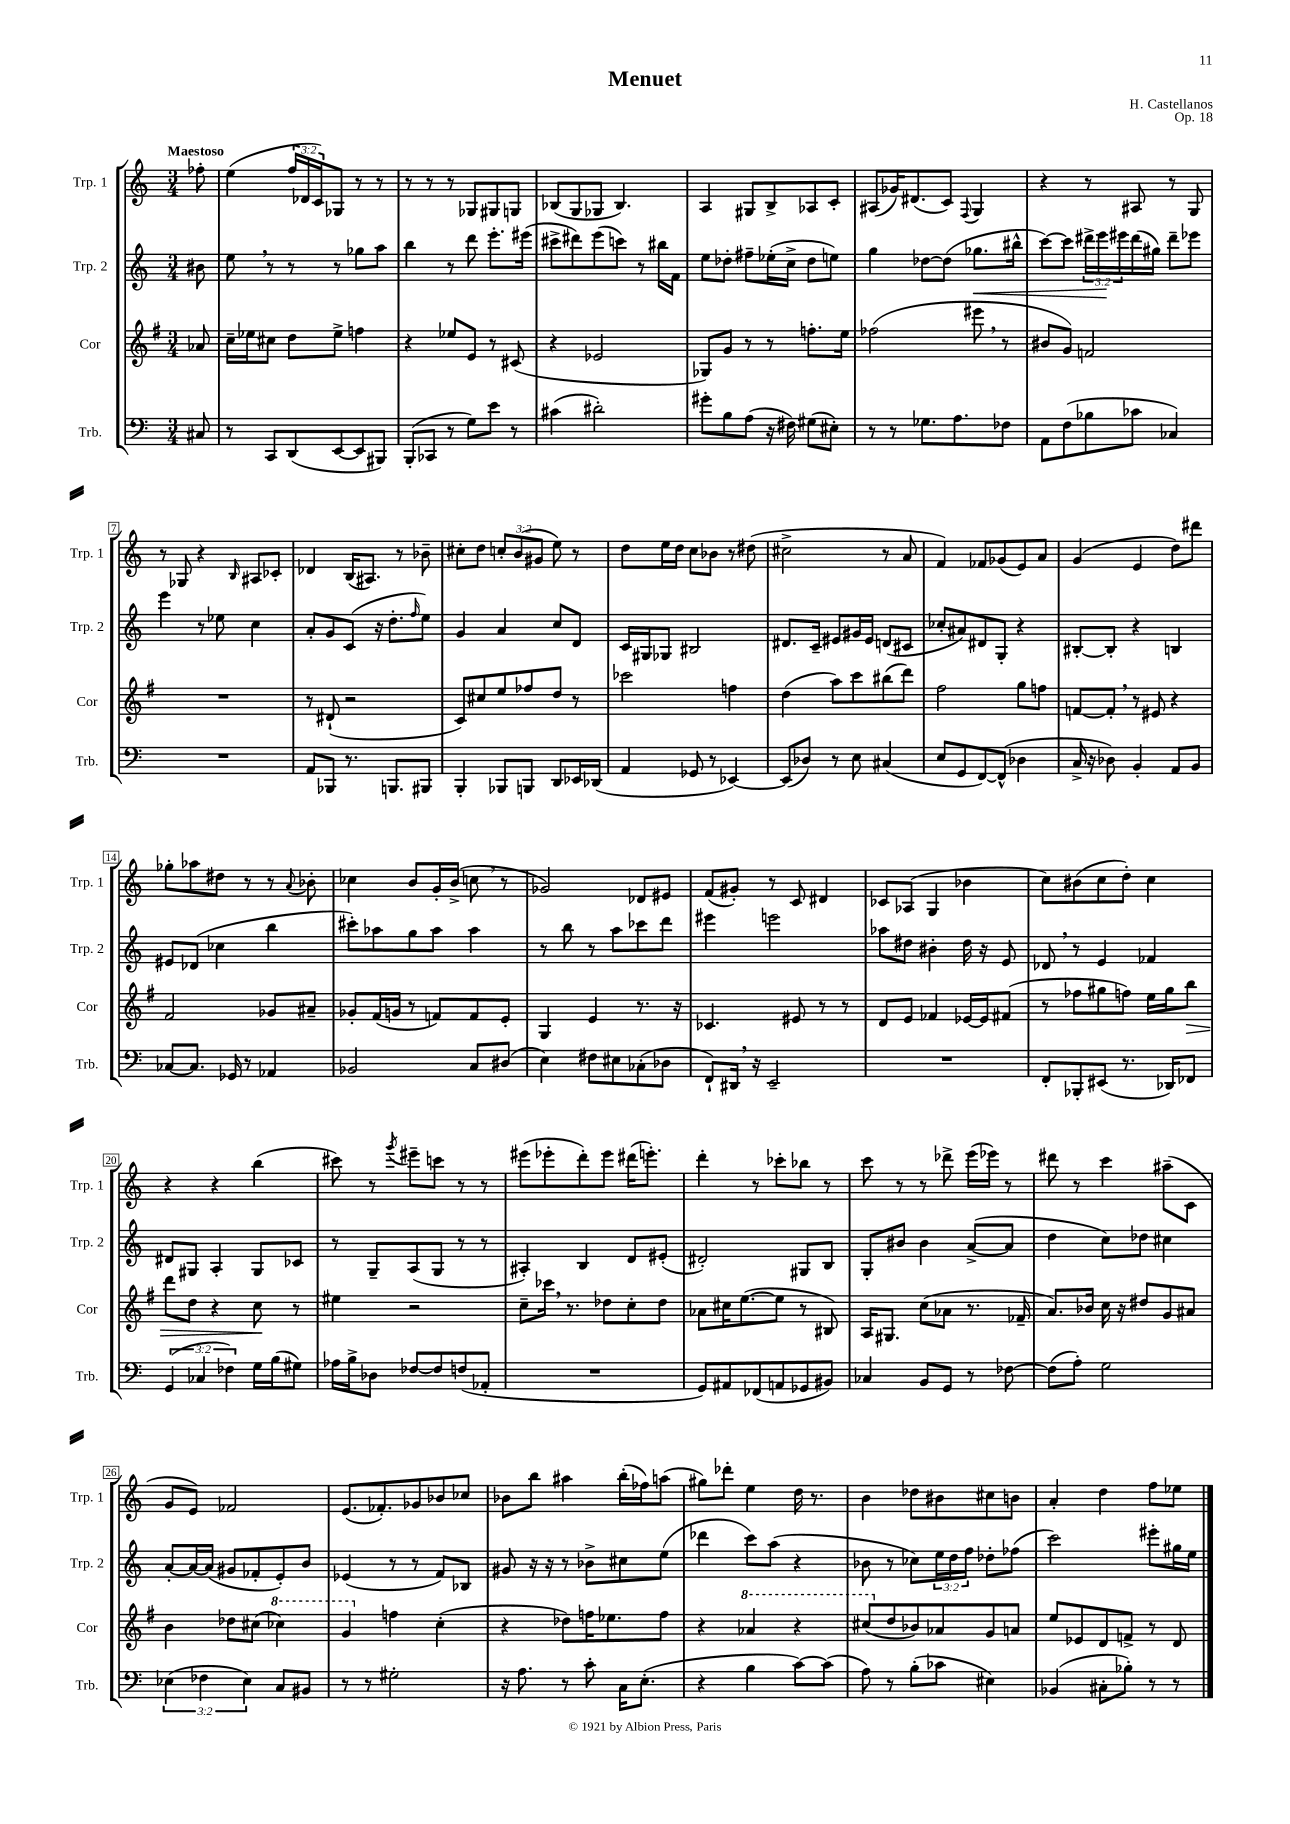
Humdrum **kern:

**kern	**kern	**kern	**kern
*staff4	*staff3	*staff2	*staff1
*clefF4	*clefG2	*clefG2	*clefG2
*k[]	*k[f#]	*k[]	*k[]
*M3/4	*M3/4	*M3/4	*M3/4
8C#	8a-	8b#	8ff-'
=	=	=	=
8r	16cc~	8ee	(4ee
.	16ee-	.	.
8CC	8cc#	8r	.
(8DD	8dd	8r	24ff
.	.	.	24d-
.	.	.	24c)
[8EE	8ee-^	8r	8G-
8EE]	4ff	8gg-	8r
8BBB#)	.	8aa	8r
=	=	=	=
(8BBB'	4r	4bb	8r
8CC-	.	.	8r
8r	8ee-	8r	8r
8G)	8e	8ddd	8G-
8e	8r	8.eee'	8G#
8r	(8c#	.	8G
.	.	(16eee#	.
=	=	=	=
(4c#	4r	8ccc#^	(8B-
.	.	8ddd#)	8G
2d#')	2e-	(8eee	8G-
.	.	8ccc)	4.B-)
.	.	8r	.
.	.	16bb#	.
.	.	16f	.
=	=	=	=
8g#'	8G-)	8ee	4A
8B	8g	8dd-'	.
(8A	8r	8ff#~	8G#
16r	8r	(16ee-'	8B^
16F#)	.	16cc^	.
(8G#	8.ff'	8dd-	8A-
8E#')	.	8ee)	8c'
.	16ee	.	.
=	=	=	=
8r	(2ff-	4gg	(8A#
8r	.	.	16g-)
.	.	.	(8.d#
8.G-	.	[8dd-	.
.	.	(8dd-]	8c)
8.A	.	.	.
.	.	.	8qqF
.	8eee#	8.gg-	4G
8F-	8r	.	.
.	.	16bb#^^	.
=	=	=	=
8AA	8b#	[8ccc)	4r
(8F	8g)	8ccc]	.
8B-	2f	24ddd#^	8r
.	.	24eee	.
.	.	24eee#	.
8c-	.	(16ddd#	8A#
.	.	16gg#)	.
4C-)	.	8ddd#~	8r
.	.	8eee-	8G
=	=	=	=
2.r	2.r	4eee	8r
.	.	.	8G-
.	.	8r	4r
.	.	8ee-	.
.	.	.	16qqB
.	.	4cc	8A#
.	.	.	8c-'
=	=	=	=
8AA	8r	8a'	4d-
8BBB-	(8d#`	8g	.
8.r	2r	(8c	(16B
.	.	.	8.A#)
.	.	16r	.
8.BBB	.	8.dd'	.
.	.	.	8r
.	.	16qqff	.
8BBB#	.	8ee)	8b-~
=	=	=	=
4BBB'	8c)	4g	8cc#'
.	8cc#	.	8dd
8BBB-	8ee	4a	12cc'
.	.	.	(12b
8BBB	8ff-	.	.
.	.	.	12g#
8DD	8dd	8cc	8ee)
16EE-	8r	8d	8r
(16DD-	.	.	.
=	=	=	=
4AA	2ccc-	16c	8dd
.	.	16G#	.
.	.	8G-	16ee
.	.	.	16dd
8GG-	.	2B#	8cc
8r	.	.	8b-
[4EE-)	4ff	.	8r
.	.	.	(8dd#
=	=	=	=
(8EE-]	(4dd	8.d#	2cc#^
8D-)	.	.	.
.	.	16c~	.
8r	8aa)	8e#	.
8E	8ccc	16g#	.
.	.	16e#	.
(4C#	(8bb#	(8d	8r
.	8ddd)	8c#	8a
=	=	=	=
8E	2ff#	8cc-'	4f)
8GG	.	8a#)	.
[8FF)	.	8d#	8f-
(8FF^^]	.	8G'	(8g-
4D-	8gg	4r	8e)
.	8ff	.	8a
=	=	=	=
16C^	[8f	[8B#'	(4g
16r	.	.	.
8D-)	8f']	8B#']	.
4BB'	8r	4r	4e
.	8e#	.	.
8AA	4r	4B	8dd)
8BB	.	.	8ddd#
=	=	=	=
[8C-	2f#	8e#	8gg-'
8.C-]	.	(8d-	8aa-
.	.	4cc-	8dd#
16GG-	.	.	.
8r	.	.	8r
4AA-	8g-	4bb	8r
.	.	.	8qqa
.	8a#~	.	8b-'
=	=	=	=
2BB-	8g-'	8ccc#')	4cc-
.	(16f#	8aa-	.
.	16g	.	.
.	8r	8gg	8b
.	8f)	8aa-	16g'
.	.	.	(16b^
8C	8f	4aa-	8cc
(8D#	8e'	.	8r
=	=	=	=
4E)	4G	8r	2g-)
.	.	8bb	.
8F#	4e	8r	.
8E#	.	8aa	.
(8C-'	8.r	8ccc-	8d-
8D-	.	8ddd	8e#
.	16r	.	.
=	=	=	=
8FF`)	4.c-	4eee#	(8f
16DD#	.	.	8g#')
16r	.	.	.
2EE~	.	2eee	8r
.	8e#	.	8c
.	8r	.	4d#
.	8r	.	.
=	=	=	=
2.r	8d	8aa-	8c-
.	8e	8dd#	(8A-
.	4f-	4b#'	4G
.	[16e-	16dd#	4b-
.	16e-]	16r	.
.	(8f#	8e	.
=	=	=	=
8FF'	8r	8d-	8cc)
8BBB-'	8ff-	8r	(8b#
(8EE#	8gg#	4e	8cc
8.r	8ff)	.	8dd')
.	16ee	4f-	4cc
16DD-)	16gg#	.	.
8FF-	8bb	.	.
=	=	=	=
(6GG	8ddd	8d#	4r
.	8dd	8G#	.
6C-	.	.	.
.	4r	4A'	4r
6F-)	.	.	.
16G	8cc	8G#	(4bb
(16B	.	.	.
8G#)	8r	8c-	.
=	=	=	=
16A-	4ee#	8r	8ccc#)
16B^	.	.	.
8D-	.	8G~	8r
.	.	.	8qggg
[8F-	2r	(8A	8eee#~
8F-]	.	8G	8ccc
(8F	.	8r	8r
8AA-'	.	8r	8r
=	=	=	=
2.r	8cc~	4A#')	(8eee#
.	16ccc-	.	8eee-'
.	8.r	.	.
.	.	4B	8ddd')
.	8dd-	.	8eee-
.	8cc'	8d	(16ddd#
.	.	.	8.eee')
.	8dd-	(8e#'	.
=	=	=	=
8GG)	8a-	2d#')	4ddd'
8AA#	16cc#	.	.
.	([8.ee	.	.
(8FF-	.	.	8r
8AA	8ee]	.	8ccc-'
8GG-	8r	8G#	8bb-
8BB#)	8B#)	8B	8r
=	=	=	=
4C-	16A	8G'	8ccc
.	8.G#	.	.
.	.	8b#	8r
8BB	(8cc	4b#	8r
8GG	8a-	.	8ddd-^
8r	8.r	([8a^	(16eee
.	.	.	16eee-)
[8F-	.	8a]	8r
.	16f-~	.	.
=	=	=	=
(8F-]	8.a)	4dd	8ddd#
8A')	.	.	8r
.	16b-	.	.
2G	16cc	8cc)	4ccc
.	16r	.	.
.	8dd#	8dd-	.
.	8g	4cc#	(8aa#~
.	8a#	.	8c
=	=	=	=
(6E-	4b	[8a'	8g
.	.	16a_	8e)
6F-	.	.	.
.	.	(16a]	.
.	8dd-	8g#	2f-
6E-)	.	.	.
.	(8cc#	8f-'	.
8C	4ccc-)	8e')	.
8BB#	.	8b	.
=	=	=	=
8r	4gg	(4e-	(8.e
8r	.	.	.
.	.	.	8.f-')
2G#'	4ff	8r	.
.	.	8r	8g-
.	(4cc'	8f)	8b-
.	.	8B-	8cc-
=	=	=	=
16r	4r	8g#	8b-
8.A	.	.	.
.	.	16r	8bb
.	.	16r	.
8r	8dd-)	8r	4aa#
8c'	16ff	8b-^	.
.	8.ee-	.	.
16C	.	8cc#	(16bb'
(8.E'	.	.	16ff-)
.	8ff	(8ee	(8aa
=	=	=	=
4r	4r	4ddd-	8gg#)
.	.	.	8ddd-'
4B	4aa-	8ccc)	4ee
.	.	(8aa	.
[8c)	4r	4r	16dd
.	.	.	8.r
(8c]	.	.	.
=	=	=	=
8A)	(8ccc#	8b-	4b
8r	8dd	8r	.
(8B'	8b-)	8cc-)	8dd-
8c-	8a-	24ee	8b#
.	.	24dd	.
.	.	24ff	.
4E#)	8g	8dd-'	8cc#
.	8a	(8ff-	8b
=	=	=	=
(4BB-	8ee	2ccc)	4a'
.	8e-	.	.
8C#'	8d	.	4dd
8B-')	8f^	.	.
8r	8r	8eee#'	8ff
8r	8d	16gg#	8ee-
.	.	16ee	.
==	==	==	==
*-	*-	*-	*-
